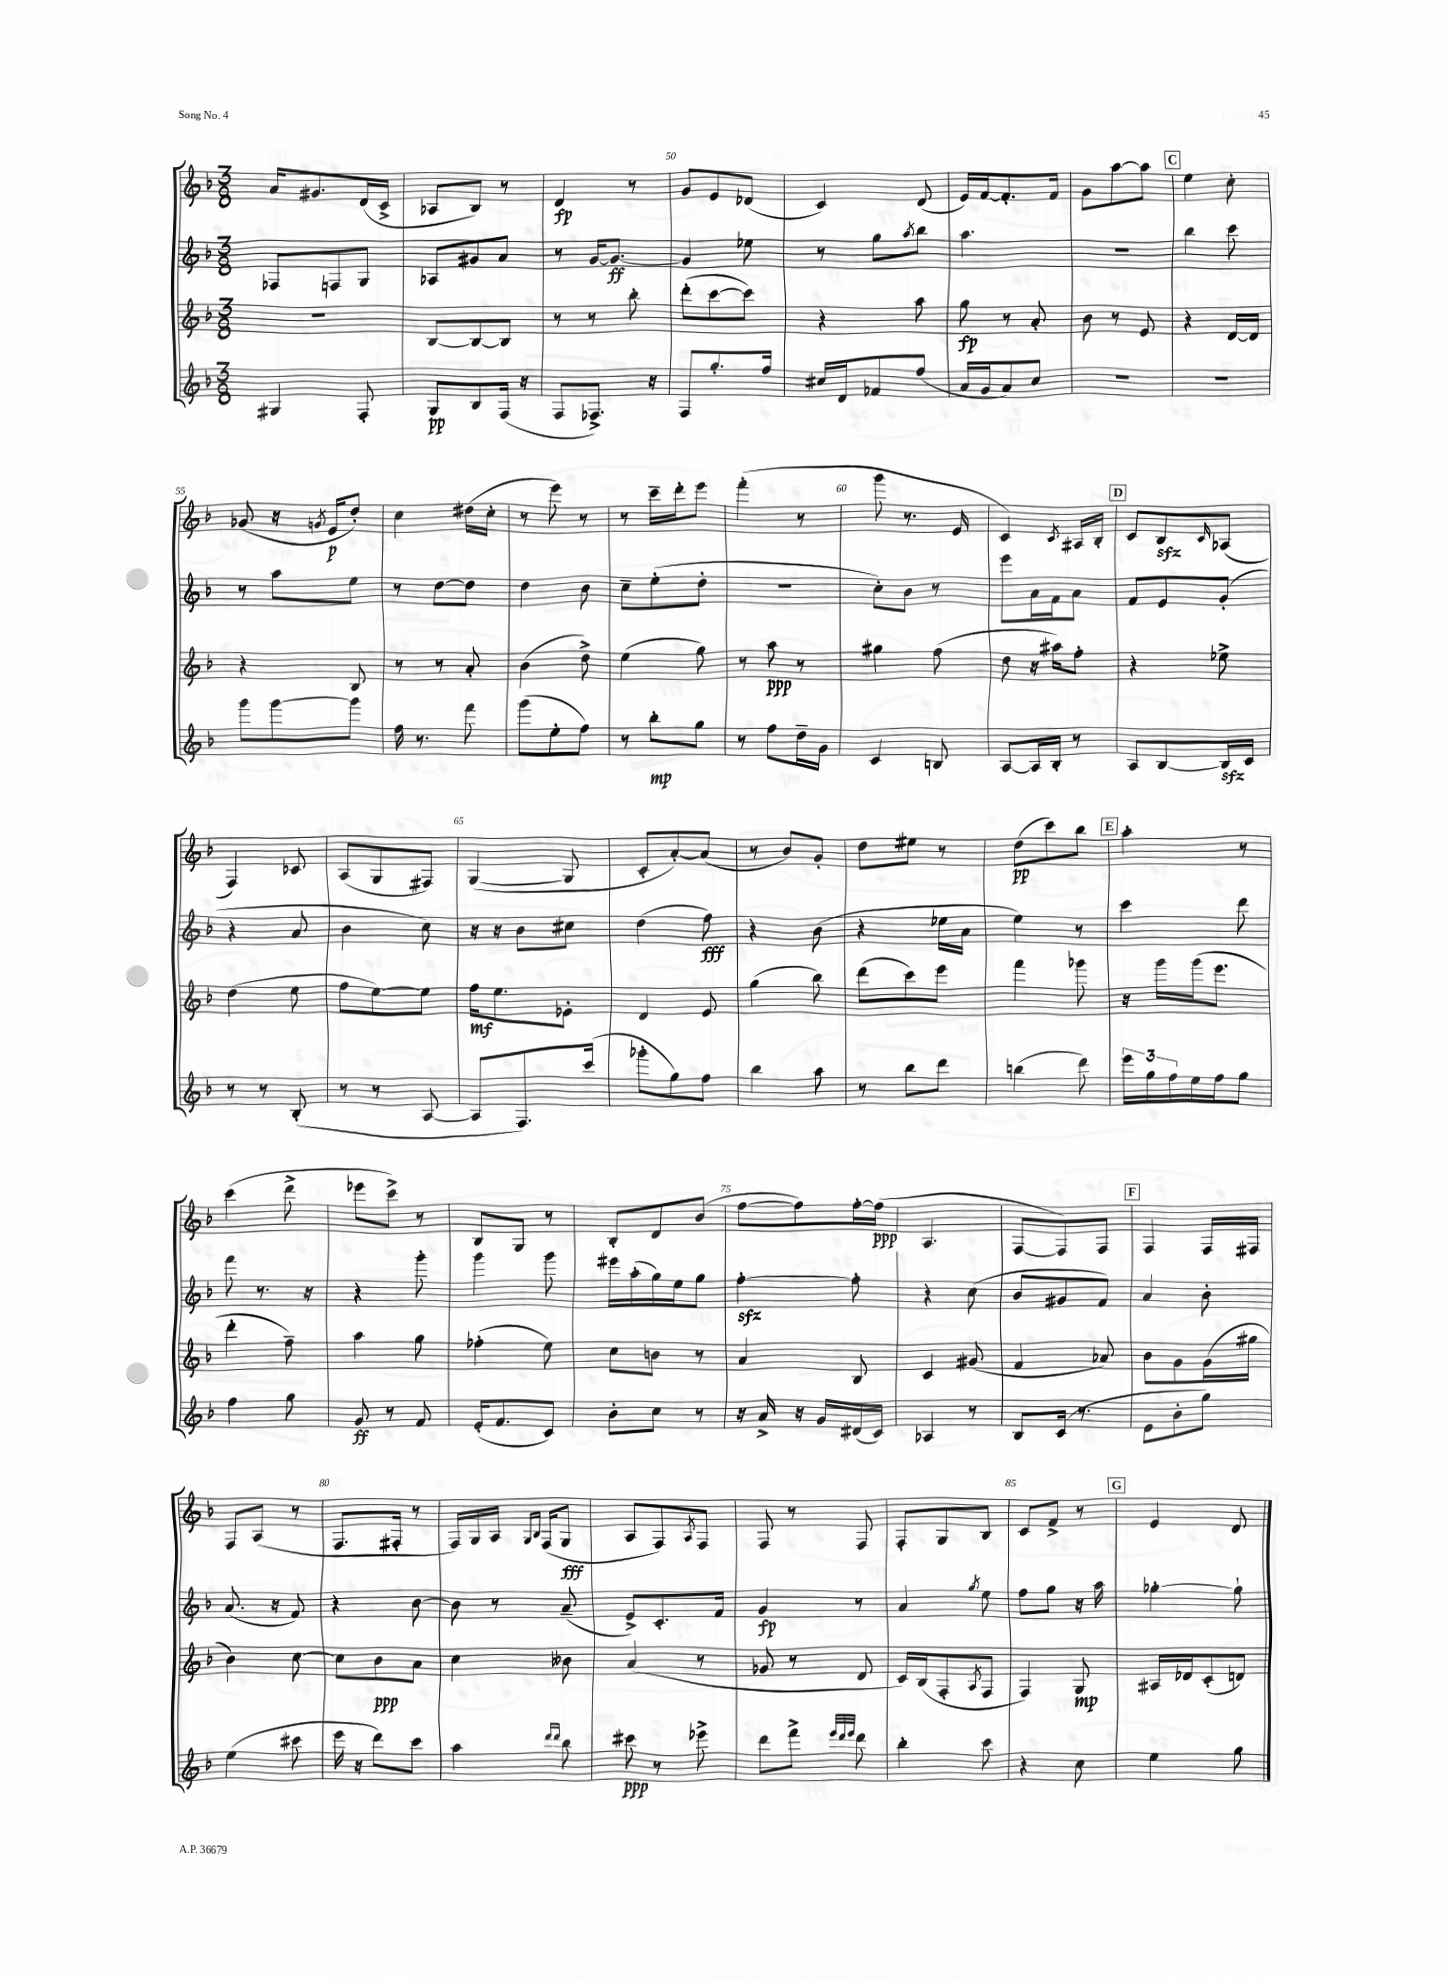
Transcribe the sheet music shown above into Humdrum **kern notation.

**kern	**kern	**kern	**kern
*staff4	*staff3	*staff2	*staff1
*clefG2	*clefG2	*clefG2	*clefG2
*k[b-]	*k[b-]	*k[b-]	*k[b-]
*M3/8	*M3/8	*M3/8	*M3/8
4G#	4.r	8F-	16a
.	.	.	8.g#
.	.	8F	.
8F'	.	8G	(16d
.	.	.	16c^
=	=	=	=
8G	[8B-	8A-	8A-
8B-	8B-_	8g#	8B-)
(16F	8B-]	8a	8r
16r	.	.	.
=	=	=	=
8F	8r	8r	4d
8.F-^)	8r	[16g	.
.	.	8.g_	.
.	8bb-'	.	8r
16r	.	.	.
=	=	=	=
8F	(8ddd'	4g]	8g
8.gg'	[8ccc	.	8e
.	8ccc])	8ee-	(8d-
16ff	.	.	.
=	=	=	=
16cc#	4r	8r	4c)
16d	.	.	.
8f-	.	8gg	.
.	.	8qaa	.
(8ff	8aa	8bb-	(8d
=	=	=	=
16a	8gg	4.aa	16e)
16g	.	.	[16f
8a)	8r	.	8.f']
8cc	8a'	.	.
.	.	.	16f
=	=	=	=
4.r	8b-	4.r	8g
.	8r	.	[8aa
.	8e	.	8aa]
=	=	=	=
4.r	4r	4bb-	4ee
.	[16d	8ccc	8cc'
.	16d]	.	.
=	=	=	=
8ggg	4r	8r	(8g-
[8ggg	.	8aa	16r
.	.	.	8qg
.	.	.	16e
8ggg]	8B-	8ee	8dd')
=	=	=	=
16ff	8r	8r	4cc
8.r	.	.	.
.	8r	[8dd	.
8fff	8a'	8dd]	(16dd#
.	.	.	16cc'
=	=	=	=
(8ggg	(4b-	4dd	8r
8ee'	.	.	8eee)
8ff)	8dd^)	8b-	8r
=	=	=	=
8r	(4ee	8cc~	8r
8bb-'	.	(8ee'	16ccc~
.	.	.	16ddd'
8gg	8gg)	8dd'	8eee
=	=	=	=
8r	8r	4.r	(4fff'
8ff	8aa	.	.
16dd~	8r	.	8r
16g	.	.	.
=	=	=	=
4c	4gg#	8cc')	8ggg
.	.	8b-	8.r
8B	(8ff	8r	.
.	.	.	16e
=	=	=	=
[8A	8dd	8eee	4c)
16A]	16r	16a	.
16B-'	16aa#)	16f	.
.	.	.	8qc
8r	8ff'	8a	16A#
.	.	.	16B-'
=	=	=	=
8A	4r	8f	8c
[8B-	.	8e	8B-
.	.	.	16qqc
16B-]	8ee-^	(8g'	(8A-
16c	.	.	.
=	=	=	=
8r	(4dd	4r	4F)
8r	.	.	.
(8B-'	8ee	8a	8c-
=	=	=	=
8r	8ff	4b-	(8A
8r	[8ee)	.	8G
[8A	8ee]	8cc)	8F#)
=	=	=	=
8A]	16ff	16r	([4G
.	8.ee	16r	.
8.F)	.	8b-	.
.	8e-'	8cc#	8G]
(16ccc	.	.	.
=	=	=	=
8ggg-'	4d	(4dd	8c'
8gg)	.	.	[8a')
8ff	8e	8ff)	(8a]
=	=	=	=
4bb-	(4gg	4r	8r
.	.	.	8b-)
8aa	8bb-)	(8b-	8g'
=	=	=	=
8r	(8ddd	4r	8dd
8bb-	8ccc)	.	8ee#
8ddd	8eee	16ee-	8r
.	.	16a	.
=	=	=	=
(4bb	4fff	4ee)	(8dd
.	.	.	8ccc)
8ddd)	8ggg-	8r	8bb-
=	=	=	=
24eee	16r	4ccc	4aa'
24gg	.	.	.
.	16ggg	.	.
24ff	.	.	.
16ee	(16ggg	.	.
16ff	8.eee	.	.
8gg	.	8ddd	8r
=	=	=	=
4ff	4ddd'	8fff	(4ccc
.	.	8.r	.
8gg	8ff~)	.	8ddd^
.	.	16r	.
=	=	=	=
8g	4aa	4r	8eee-
8r	.	.	8ccc^)
8f	8gg	8ggg'	8r
=	=	=	=
(16e'	(4ff-'	4ggg	8B-
8.f	.	.	.
.	.	.	8G
8c)	8ee)	8ggg	8r
=	=	=	=
8b-'	8cc	16eee#	8B-'
.	.	(16aa'	.
8cc	8b	16gg)	8d
.	.	16ee	.
8r	8r	8gg	(8b-
=	=	=	=
16r	4a	[4ff'	[8ff
16a^	.	.	.
16r	.	.	8ff])
16g	.	.	.
(16d#	8B-	8ff']	[16ff'
16c)	.	.	(16ff]
=	=	=	=
4A-	4c	4r	4.A
8r	(8g#	(8cc	.
=	=	=	=
8B-	4f	8b-	[8F
(16c	.	8g#	8F])
8.r	.	.	.
.	8a-)	8f)	8F
=	=	=	=
8e	8b-	4a	4F
8b-'	8g	.	.
8gg)	(16g	8b-'	16F
.	16gg#	.	16F#
=	=	=	=
(4ee	4b-)	(8.a	8F
.	.	.	(8A
.	.	16r	.
8ccc#	[8cc	8f)	8r
=	=	=	=
16eee	8cc]	4r	8.F
16r	.	.	.
8ddd)	8b-	.	.
.	.	.	16F#'
8ccc	8a	[8b-	8r
=	=	=	=
4aa	4cc	8b-]	16F)
.	.	.	16G
.	.	8r	16A
.	.	.	16qqG
.	.	.	16qqB-
.	.	.	(16F
16qqddd	.	.	.
16qqddd	.	.	.
8bb-	8b--	(8a~	8G
=	=	=	=
8ccc#	(4a	8e^)	8A
8r	.	8.c'	8F)
.	.	.	8qA
8eee-^	8r	.	8F
.	.	16f	.
=	=	=	=
8ddd	8g-	4g	8F
8fff^	8r	.	8r
32qqeee	.	.	.
32qqddd	.	.	.
32qqeee	.	.	.
8ddd	8d	8r	8F
=	=	=	=
4bb-'	16c)	4a	8F'
.	(16B-	.	.
.	8F'	.	8G
.	8qA	8qgg	.
8ccc	8F	8ee	8B-
=	=	=	=
4r	4F)	8ff	8c
.	.	8gg	8f^
8cc	8G	16r	8r
.	.	16aa	.
=	=	=	=
4ee	16A#	[4gg-'	4e
.	16d-	.	.
.	(8c'	.	.
8gg	8d)	8gg-`]	8d
==	==	==	==
*-	*-	*-	*-
